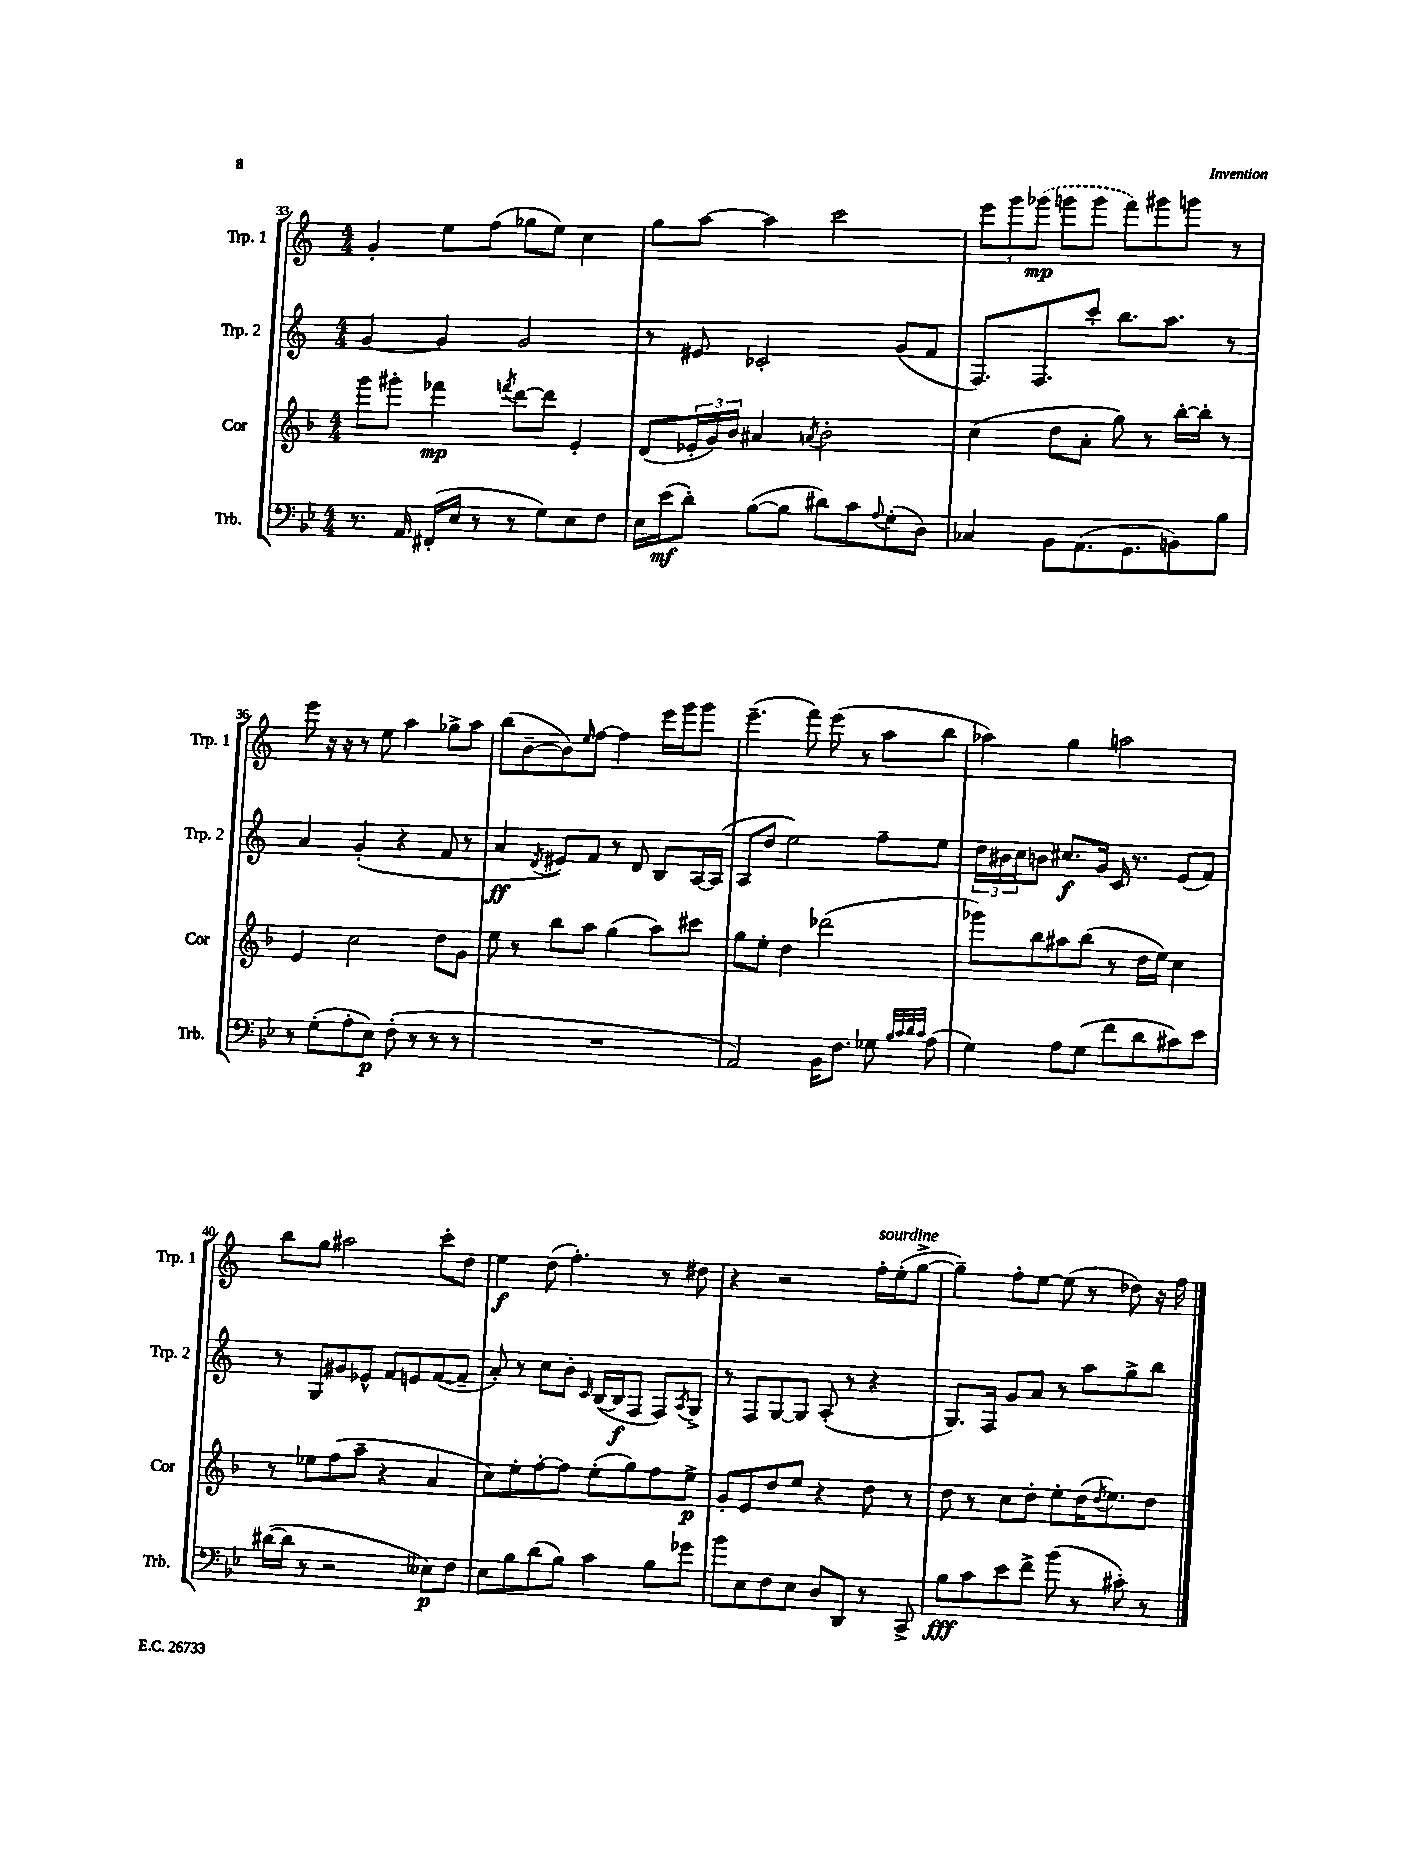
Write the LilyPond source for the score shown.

<<
\new StaffGroup <<
\new Staff = "s0" \with { instrumentName = "Trp. 1" shortInstrumentName = "Trp. 1" } {
    \clef treble \key c \major \numericTimeSignature \time 4/4
    g'4-. e''8 f''8( ges''8 e''8) c''4 |
    g''8 a''8~ a''4 c'''2 |
    \tuplet 3/2 { e'''8 g'''8 \once \slurDashed ges'''8\mp( } g'''8 g'''8 f'''8) gis'''8 g'''8 r8 |
    e'''8 r16 r16 r8 e''8 a''4 ges''8-> a''8 |
    b''8( b'8~-- b'8) \grace { e''16 } f''8~ f''4 e'''16 g'''16 g'''8 |
    e'''4.--( f'''8) e'''8( r8 a''8 b''8 |
    aes''4) g''4 a''2 |
    b''8 g''8 ais''2 c'''8-. d''8 |
    e''4\f d''8( f''4.-.) r8 dis''8 |
    r4 r2 f''16-.^\markup { \italic "sourdine" } e''16-.( g''8~-> |
    g''4--) f''8-. e''8~ e''8( r8 des''8) r16 f''16 \bar "|." |
}
\new Staff = "s1" \with { instrumentName = "Trp. 2" shortInstrumentName = "Trp. 2" } {
    \clef treble \key c \major \numericTimeSignature \time 4/4
    g'4~ g'4 g'2 |
    r8 eis'8 ces'2-. g'8( f'8 |
    f8.) f8. c'''8-. b''8. a''8. r8 |
    a'4 g'4-.( r4 f'8 r8 |
    a'4\ff \acciaccatura { d'8 } eis'8) f'8 r8 d'8 b8 a16~ a16( |
    a8 d''8 e''2) f''8-- e''8 |
    \tuplet 3/2 { d''16 bis'16 c''16 } b'8 cis''8.\f g'16 c'16 r8. e'8( f'8) |
    r8 g8 gis'8 ees'8-^ f'8 e'8 f'8~( f'8-- |
    a'8-.) r8 c''8 b'8-. \grace { c'16 } b16~( b16\f f8 f8) \acciaccatura { a8 } g8-> |
    r8 f8 g8~ g8 a8-.( r8 r4 |
    g8.) f16 g'8 a'8 r8 a''8 g''8-> b''8 \bar "|." |
}
\new Staff = "s2" \with { instrumentName = "Cor" shortInstrumentName = "Cor" } {
    \clef treble \key f \major \numericTimeSignature \time 4/4
    g'''8 gis'''8-. fes'''4\mp \acciaccatura { f'''8 } d'''8~ d'''8 e'4-. |
    d'8( \tuplet 3/2 { ees'16-. g'16) bes'16 } ais'4 \acciaccatura { a'8 } bes'2-. |
    c''4( d''8 a'8-. g''8) r8 bes''16~-. bes''16-. r8 |
    e'4 c''2 d''8 g'8 |
    e''8 r8 bes''8 a''8 g''4( a''8) cis'''8 |
    g''8 e''8-. d''4 des'''2( |
    ges'''8) bes''8 ais''8 bes''8( r8 d''16 e''16) c''4 |
    r8 ees''8 f''8( a''8-- r4 a'4 |
    c''8) e''8-. f''8~-. f''8 e''8-.( g''8) f''8 e''8->\p |
    g'8-. e'8 d''8 e''8 r4 d''8 r8 |
    d''8 r8 c''8 d''8-. e''8-. d''16( \acciaccatura { d''8 } e''8.) d''8 \bar "|." |
}
\new Staff = "s3" \with { instrumentName = "Trb." shortInstrumentName = "Trb." } {
    \clef bass \key bes \major \numericTimeSignature \time 4/4
    r8. a,16 fis,16-.( ees16 r8 r8 g8) ees8 f8 |
    ees16 ees'16\mf( d'8-.) bes8~( bes8 dis'8) c'8 \appoggiatura { a8 } g8-.( d8) |
    ces4 bes,8 a,8.( g,8. b,8) bes8 |
    r8 g8-.( a8-. ees8\p) f8-.( r8 r8 r8 |
    R1 |
    a,2) bes,16 f8. ges8 \grace { bes32 c'32 d'32 c'32 } a8( |
    g4) a8 g8( f'8 d'8 cis'8) ees'8 |
    dis'16~( dis'16 r8 r2 eeses8\p) f8 |
    ees8 bes8 d'8( bes8) c'4 bes8 ges'8 |
    bes'8 ees8 f8 ees8 d8 d,8 r8 c,8-> |
    bes8\fff c'8 ees'8 f'8-> bes'8( r8 cis'8-.) r8 \bar "|." |
}
>>
>>
\layout { \context { \Score currentBarNumber = #33 } }
